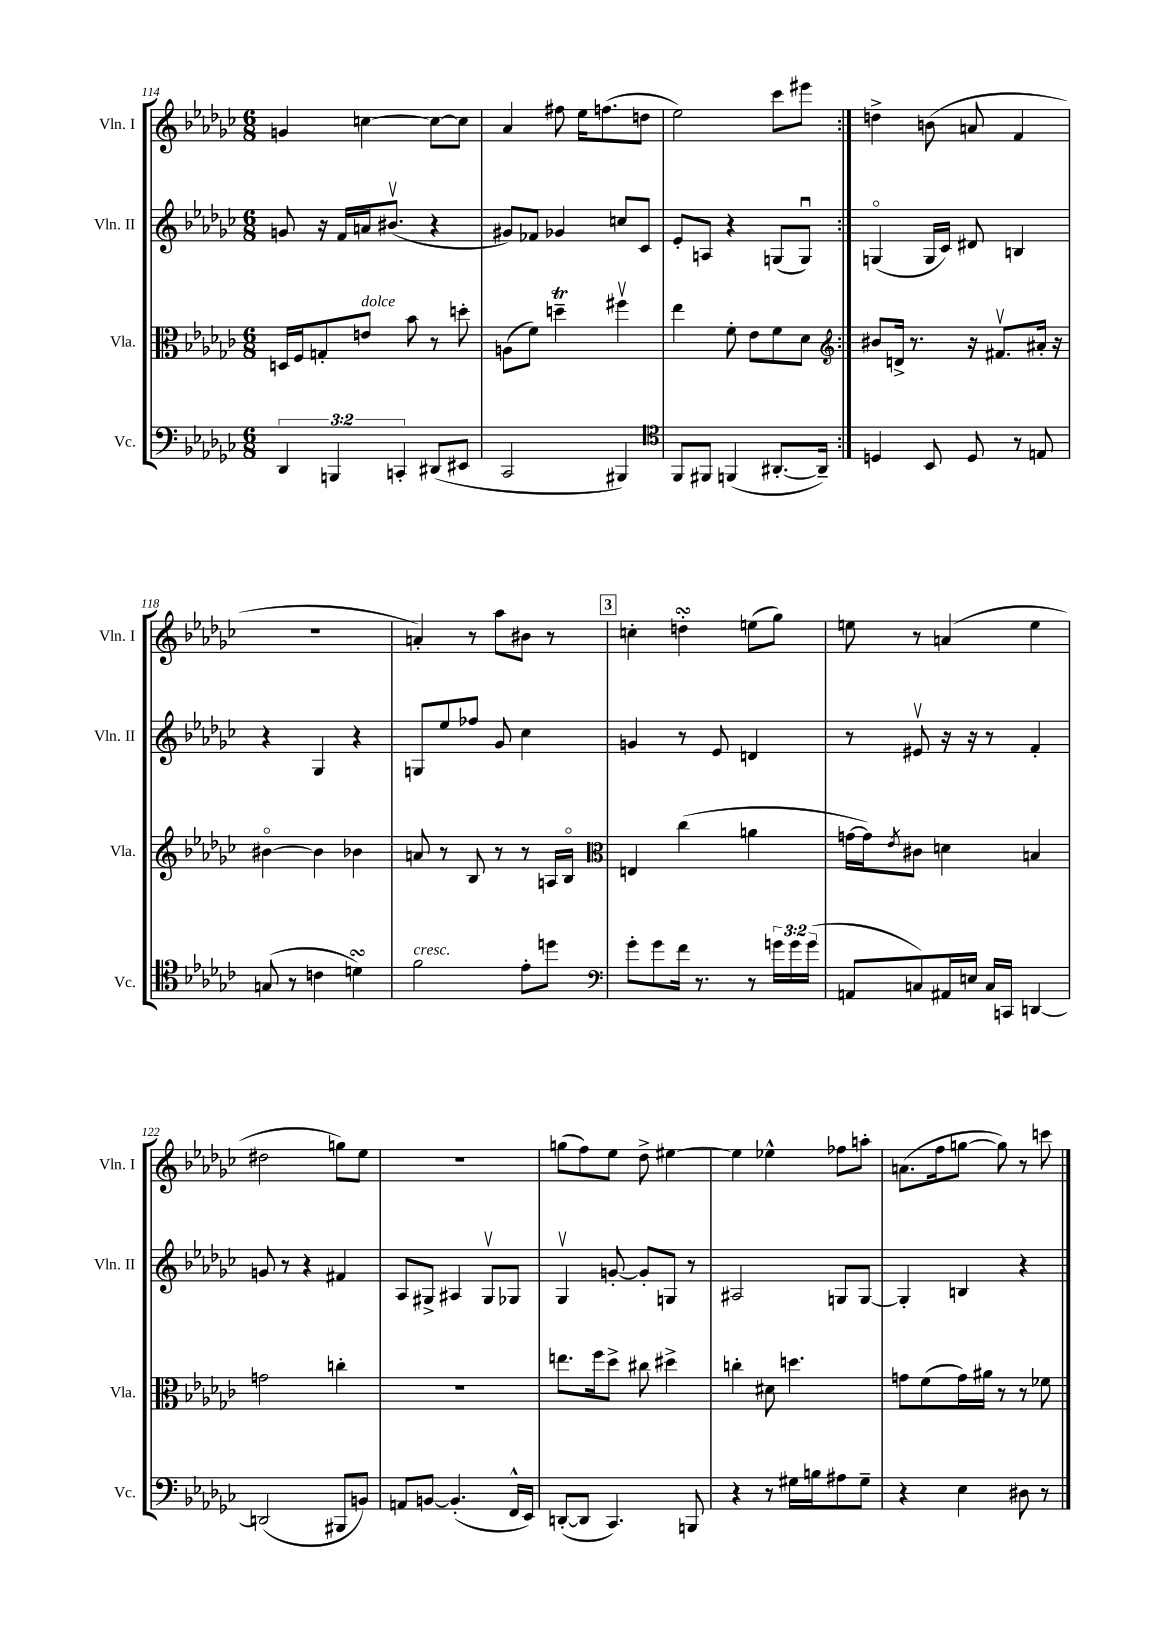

**kern	**kern	**kern	**kern
*staff4	*staff3	*staff2	*staff1
*clefF4	*clefC3	*clefG2	*clefG2
*k[b-e-a-d-g-c-]	*k[b-e-a-d-g-c-]	*k[b-e-a-d-g-c-]	*k[b-e-a-d-g-c-]
*M6/8	*M6/8	*M6/8	*M6/8
6DD-/	16D/LL	8g/	4g/
.	16F/J	.	.
.	8G'/	16r	.
6BBB/	.	.	.
.	.	16f/LL	.
.	8e/J	16a/J	[4cc\
.	.	(8.b#v/J	.
6CC'/	.	.	.
.	8b-\	.	.
(8DD#/L	8r	4r	8cc\_L
8EE#/J	8dd'\	.	8cc\]J
=	=	=	=
2CC-/	(8A\L	8g#/L)	4a-/
.	8f\J)	8f-/J	.
.	4dd~\	4g-/	8ff#\
.	.	.	16ee-\LK
.	.	.	(8.ff\
4BBB#/)	4ff#v\	8cc/L	.
.	.	8c-/J	8dd\J
=	=	=	=
*clefC4	*	*	*
8FF/L	4ee-\	8e-'/L	2ee-\)
8FF#/J	.	8A/J	.
(4FF/	8f'\	4r	.
.	8e-\L	.	.
[8.AA#'/L	8f\	(8G/L	8ccc-\L
.	8d-\J	8Gu/J)	8eee#\J
16AA#~/]Jk)	.	.	.
=:|!	=:|!	=:|!	=:|!
*	*clefG2	*	*
4D/	8b#/L	(4Go/	4dd^\
.	16d^/Jk	.	.
.	8.r	.	.
8BB-/	.	16G/LL	(8b\
.	.	16c-/JJ)	.
8D/	16r	8d#/	8a/
.	8.f#v/L	.	.
8r	.	4B/	4f/
8E/	16a#'/Jk	.	.
.	16r	.	.
=	=	=	=
(8G/	[4b#o\	4r	2.r
8r	.	.	.
4c\	4b#\]	4G-/	.
4d\)	4b-\	4r	.
=	=	=	=
2f\	8a/	8G/L	4a'/)
.	8r	8ee-/	.
.	8B-/	8ff-/J	8r
.	8r	8g-/	8aa-\L
8e-'\L	8r	4cc-\	8b#\J
8dd\J	16A/LL	.	8r
.	16B-o/JJ	.	.
=	=	=	=
*clefF4	*clefC3	*	*
8g-'\L	4E/	4g/	4cc'\
8g-\	.	.	.
16f\Jk	(4cc-\	8r	4dd'\
8.r	.	.	.
.	.	8e-/	.
8r	4a\	4d/	(8ee\L
24g\LL	.	.	8gg-\J)
24g\	.	.	.
(24g\JJ	.	.	.
=	=	=	=
8AA/L	[16g\LL	8r	8ee\
.	16g\]J)	.	.
.	8qe-/	.	.
8C/)	8c#\J	8e#v/	8r
16AA#/L	4d\	16r	(4a/
16E/JJ	.	16r	.
16C/LL	.	8r	.
16CC/JJ	.	.	.
[4DD/	4B/	4f'/	4ee\
=	=	=	=
(2DD/]	2g\	8g/	2dd#\
.	.	8r	.
.	.	4r	.
8BBB#/L	4cc'\	4f#/	8gg\L)
8BB/J)	.	.	8ee-\J
=	=	=	=
8AA/L	2.r	8A-/L	2.r
[8BB/J	.	8G#^/J	.
(4.BB'/]	.	4A#/	.
.	.	8G#v/L	.
16FF^^/LL	.	8G-/J	.
16EE-/JJ)	.	.	.
=	=	=	=
([8DD'/L	8.ee\L	4G-v/	(8gg\L
8DD/]J	.	.	8ff\)
.	16ff\k	.	.
4.CC-/)	8dd-^\J	[8g'/	8ee-\J
.	8cc#\	8g'/]L	8dd-^\
.	4dd#^\	8G/J	[4ee#\
8BBB/	.	8r	.
=	=	=	=
4r	4cc'\	2A#/	4ee#\]
8r	8d#\	.	4ee-^^\
16G#\LL	4.dd\	.	.
16B\J	.	.	.
8A#\	.	8G/L	8ff-\L
8G#~\J	.	[8G/J	8aa'\J
=	=	=	=
4r	8g\L	4G'/]	(8.a\L
.	(8f\	.	.
.	.	.	16ff\k
4E-\	16g\L)	4B/	[8gg\J
.	16a#\JJ	.	.
.	8r	.	8gg\])
8D#\	8r	4r	8r
8r	8f-\	.	8ccc\
==	==	==	==
*-	*-	*-	*-
